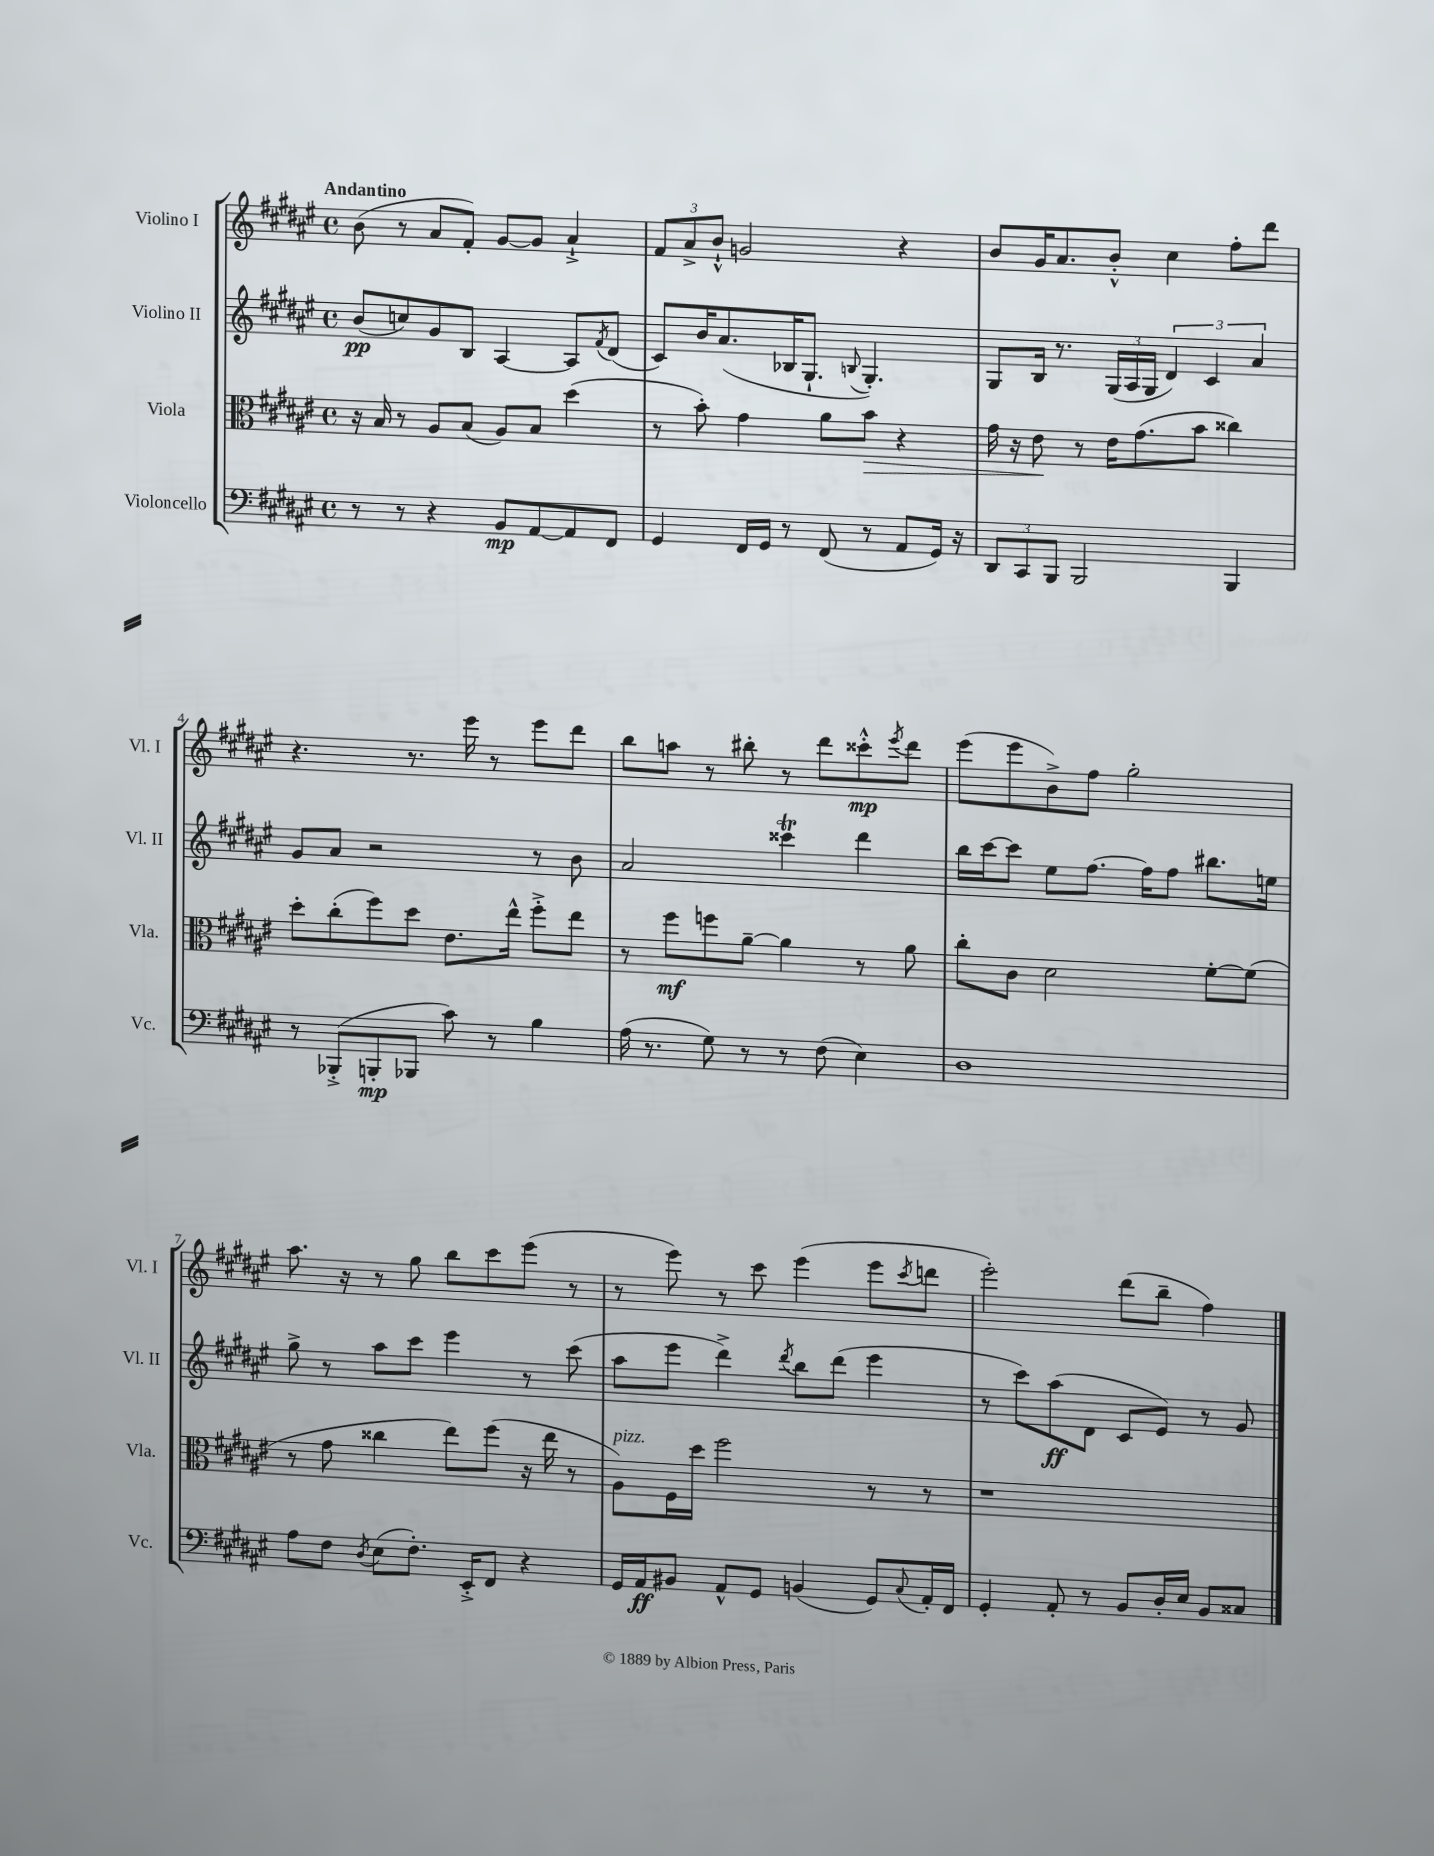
<<
\new StaffGroup <<
\new Staff = "s0" \with { instrumentName = "Violino I" shortInstrumentName = "Vl. I" } {
    \clef treble \key fis \major \defaultTimeSignature \time 4/4 \tempo "Andantino"
    b'8( r8 ais'8 fis'8-.) gis'8~ gis'8 ais'4-!-> |
    \tuplet 3/2 { fis'8 ais'8-> b'8-!-^ } g'2 r4 |
    b'8 gis'16 ais'8. b'8-.-^ cis''4 fis''8-. dis'''8 |
    r4. r8. eis'''16 r8 eis'''8 dis'''8 |
    b''8 a''8 r8 bis''8-. r8 dis'''8 cisis'''8-.-^\mp \acciaccatura { eis'''8 } dis'''8 |
    eis'''8( eis'''8 b'8->) fis''8 gis''2-. |
    ais''8. r16 r8 gis''8 b''8 cis'''8 eis'''8( r8 |
    r8 eis'''8) r8 cis'''8 eis'''4( eis'''8 \acciaccatura { cis'''8 } d'''8 |
    eis'''2-.) dis'''8( b''8-- fis''4) \bar "|." |
}
\new Staff = "s1" \with { instrumentName = "Violino II" shortInstrumentName = "Vl. II" } {
    \clef treble \key fis \major \defaultTimeSignature \time 4/4
    b'8\pp( c''8) gis'8 b8 ais4~ ais8 \acciaccatura { fis'8 } dis'8( |
    cis'8) b'16 ais'8.( bes16 gis8.-! \appoggiatura { b8 } gis4.-.) |
    gis8 b16 r8. \tuplet 3/2 { gis16( ais16 gis16 } \tuplet 3/2 { dis'4) cis'4 ais'4 } |
    gis'8 ais'8 r2 r8 b'8 |
    ais'2 cisis'''4\trill dis'''4 |
    b''16 cis'''16~ cis'''8 eis''8 fis''8.~ fis''16 fis''8 bis''8. e''16 |
    gis''8-> r8 ais''8 cis'''8 eis'''4 r8 cis'''8( |
    ais''8 eis'''8 dis'''4->) \acciaccatura { dis'''8 } b''8 dis'''8( eis'''4 |
    r8 cis'''8) ais''8\ff( dis'8 cis'8 eis'8) r8 gis'8 \bar "|." |
}
\new Staff = "s2" \with { instrumentName = "Viola" shortInstrumentName = "Vla." } {
    \clef alto \key fis \major \defaultTimeSignature \time 4/4
    r16 b16 r8 ais8 b8( ais8) b8 dis''4( |
    r8 b'8-.) gis'4 ais'8 b'8\> r4 |
    gis'16 r16 eis'8\! r8 eis'16 gis'8.( b'8 cisis''4) |
    dis''8-. cis''8-.( fis''8) dis''8 eis'8. eis''16-^ fis''8-.-> eis''8 |
    r8 fis''8\mf f''8 ais'8~-- ais'4 r8 ais'8 |
    cis''8-. cis'8 dis'2 fis'8~-. fis'8( |
    r8 gis'8 cisis''4 eis''8) fis''8( r16 eis''16 r8 |
    ais8^\markup { \italic "pizz." }) fis16 dis''16 fis''2 r8 r8 |
    r1 \bar "|." |
}
\new Staff = "s3" \with { instrumentName = "Violoncello" shortInstrumentName = "Vc." } {
    \clef bass \key fis \major \defaultTimeSignature \time 4/4
    r8 r8 r4 b,8\mp ais,8~ ais,8 fis,8 |
    gis,4 fis,16 gis,16 r8 fis,8( r8 ais,8 gis,16) r16 |
    \tuplet 3/2 { dis,8 cis,8 b,,8 } b,,2 b,,4 |
    r8 bes,,8-.->( b,,8-.\mp bes,,8 cis'8) r8 b4 |
    ais16( r8. gis8) r8 r8 fis8( eis4) |
    dis1 |
    ais8 fis8 \acciaccatura { dis8 } eis8( fis8.-.) eis,16-.-> fis,8 r4 |
    gis,16 ais,16\ff bis,8 ais,8-^ gis,8 b,4( gis,8) \appoggiatura { cis8 } ais,16-. fis,16 |
    gis,4-. ais,8-. r8 b,8 dis16-. eis16 b,8 cisis8 \bar "|." |
}
>>
>>
